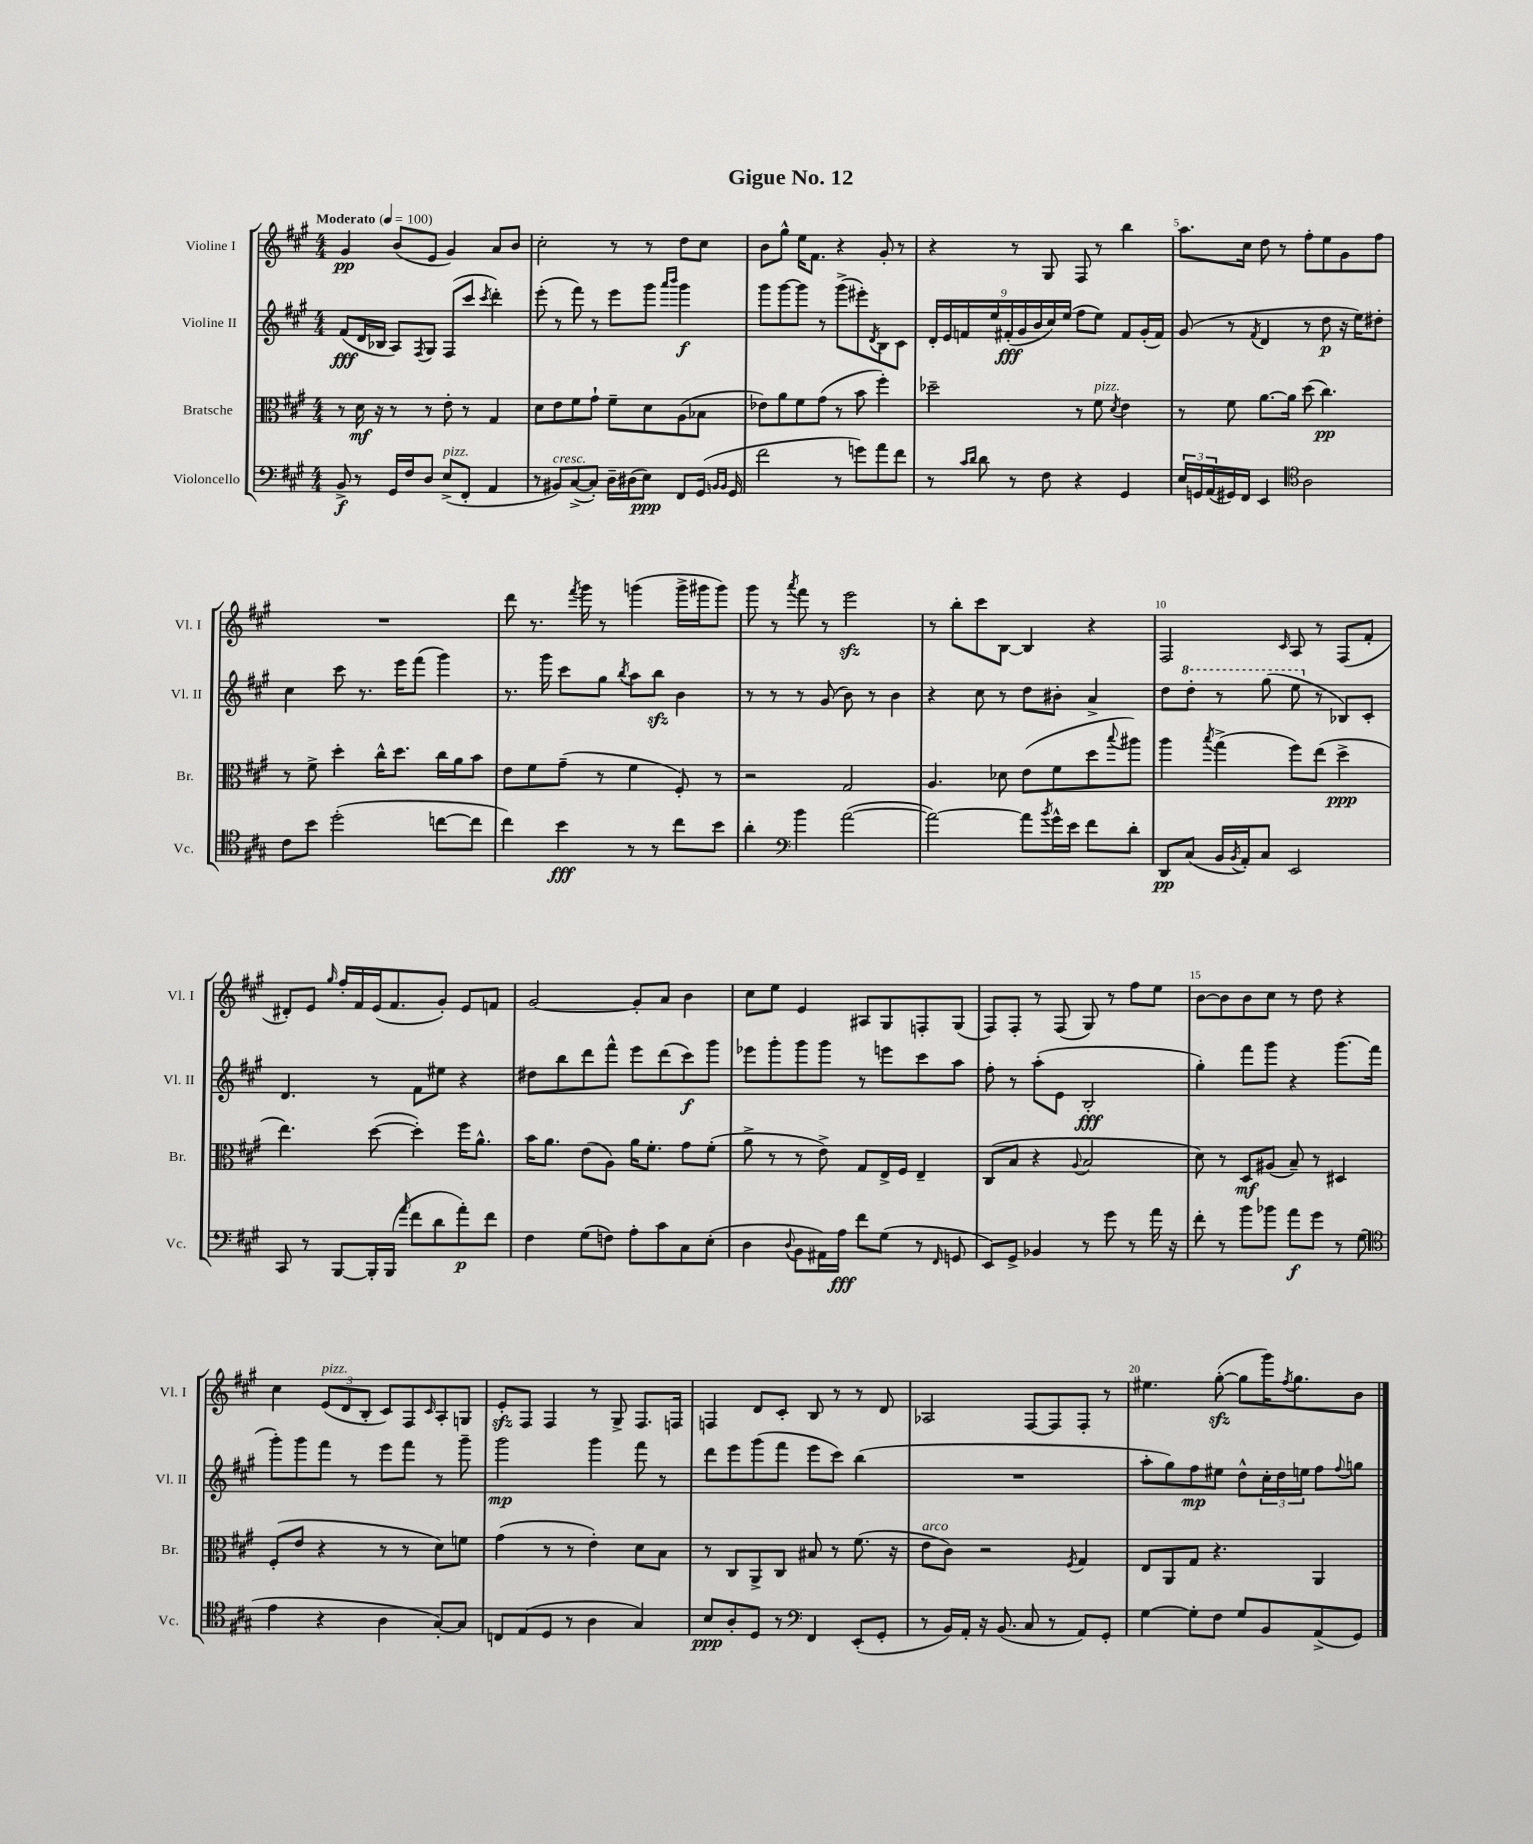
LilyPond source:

\header { title = "Gigue No. 12" }
<<
\new StaffGroup <<
\new Staff = "s0" \with { instrumentName = "Violine I" shortInstrumentName = "Vl. I" } {
    \clef treble \key a \major \numericTimeSignature \time 4/4 \tempo "Moderato" 4 = 100
    gis'4\pp b'8( e'8 gis'4) a'8 b'8 |
    cis''2-. r8 r8 d''8 cis''8 |
    b'8 gis''8-^ e''16 fis'8. r4 gis'8-. r8 |
    r4 r8 gis8 fis8 r8 b''4 |
    a''8. cis''16 d''8 r8 fis''8-. e''8 gis'8 fis''8 |
    R1 |
    d'''8 r8. \acciaccatura { fis'''8 } gis'''16 r8 g'''4( g'''16-> gis'''16 gis'''8) |
    gis'''8 r8 \acciaccatura { a'''8 } fis'''8 r8 e'''2\sfz |
    r8 b''8-. cis'''8 b8~ b4 r4 |
    fis2 \grace { cis'16 } a8 r8 fis8( fis'8-. |
    dis'8-.) e'8 \grace { gis''16 } fis''16-. fis'16 e'16( fis'8. gis'8-.) e'8 f'8 |
    gis'2~ gis'8-. a'8 b'4 |
    cis''8 e''8 e'4 ais8 gis8 f8-. gis8( |
    fis8) fis8-. r8 fis8( gis8) r8 fis''8 e''8 |
    b'8~ b'8 b'8 cis''8 r8 d''8 r4 |
    cis''4 \tuplet 3/2 { e'8^\markup { \italic "pizz." }( d'8 b8-. } cis'8) fis8 \grace { cis'16 } a8-. g8 |
    e'8-.\sfz fis8 fis4 r8 gis8-> fis8. f16 |
    f4 d'8 cis'8-. b8 r8 r8 d'8 |
    aes2 fis8~ fis8 fis8-. r8 |
    eis''4. gis''8~-.\sfz( gis''8 gis'''16) \acciaccatura { fis''8 } gis''8. b'8 \bar "|." |
}
\new Staff = "s1" \with { instrumentName = "Violine II" shortInstrumentName = "Vl. II" } {
    \clef treble \key a \major \numericTimeSignature \time 4/4
    fis'8\fff( d'16 bes16 a8) \acciaccatura { fis8 } gis8 fis8( cis'''8 \acciaccatura { cis'''8 } d'''4-.) |
    e'''8-.( r8 fis'''8) r8 e'''8 gis'''8 \grace { a'''16 b'''16 } gis'''4\f |
    gis'''8 gis'''8~ gis'''8 r8 gis'''8->( eis'''8-.) \acciaccatura { d'8 } b8 cis'8 |
    \tuplet 9/8 { d'16-. e'16 f'16 e''16 fis'16-.\fff( gis'16 b'16 cis''16) e''16( } fis''8 e''8) fis'8 gis'16-.( fis'16) |
    gis'8( r8 \acciaccatura { fis'8 } d'4 r8 d''8\p r16 e''16) dis''8-. |
    cis''4 cis'''8 r8. e'''16 fis'''8( gis'''4) |
    r8. gis'''16 cis'''8 gis''8 \acciaccatura { b''8 } a''8 b''8\sfz b'4 |
    r8 r8 r8 gis'8( b'8) r8 b'4 |
    r4 cis''8 r8 d''8 bis'8-. a'4-> |
    d''8 \ottava #1 d'''8-. r8 gis'''8( e'''8 \ottava #0 r8 bes8) cis'8-. |
    d'4. r8 fis'8 eis''8 r4 |
    dis''8 b''8 d'''8 fis'''8-^ e'''8 d'''8( cis'''8\f) gis'''8 |
    ees'''8 gis'''8-. gis'''8 gis'''8 r8 e'''8 cis'''8 a''8 |
    fis''8-. r8 a''8-.( e'8 b2-.\fff |
    gis''4-.) fis'''8 gis'''8 r4 gis'''8.( fis'''16 |
    gis'''8-.) gis'''8 fis'''8 r8 e'''8 fis'''8 r8 gis'''8-- |
    gis'''2\mp gis'''4 fis'''8 r8 |
    d'''8 e'''8 gis'''8( fis'''8 e'''8 cis'''8) b''4( |
    R1 |
    a''8-. gis''8) fis''8\mp eis''8 d''8-^ \tuplet 3/2 { cis''16-. d''16 e''16 } fis''8 \appoggiatura { fis''8 } g''8 \bar "|." |
}
\new Staff = "s2" \with { instrumentName = "Bratsche" shortInstrumentName = "Br." } {
    \clef alto \key a \major \numericTimeSignature \time 4/4
    r8 d'16\mf r16 r8 r8 e'8-. r8 gis4 |
    d'8 e'8 fis'8 gis'8-! fis'8-- d'8 a8( bes8 |
    ees'8) a'8 fis'8 gis'8( r8 b'8 fis''4-.) |
    des''2-- r8 fis'8^\markup { \italic "pizz." } \acciaccatura { d'8 } e'4 |
    r8 fis'8 a'8.~ a'16 d''8( cis''4.\pp) |
    r8 fis'8-> d''4-. cis''16-^ d''8. cis''16 a'16 b'8 |
    e'8 fis'8 gis'8--( r8 fis'4 fis8-.) r8 |
    r2 gis2 |
    a4. des'8 e'8( fis'8 d''8 \appoggiatura { b''8 } ais''8) |
    a''4 \acciaccatura { b''8 } gis''4->( fis''8) e''8( d''4->\ppp |
    e''4.) d''8~( d''4-.) fis''16 a'8.-^ |
    b'16 a'8. e'8( a8) a'16 fis'8.-. gis'8 fis'8-.( |
    a'8-> r8 r8 e'8->) gis8 e16-> fis16 e4-- |
    cis8( b8 r4 \appoggiatura { a8 } b2 |
    d'8) r8 d8\mf ais8( b8--) r8 dis4 |
    fis8-.( e'8 r4 r8 r8 d'8) f'8 |
    gis'4( r8 r8 e'4-.) d'8 b8 |
    r8 cis8 a,8-> cis8 bis8 r8 fis'8.( r16 |
    e'8^\markup { \italic "arco" } cis'8) r2 \acciaccatura { fis8 } gis4 |
    e8 a,8 gis8 r4. a,4 \bar "|." |
}
\new Staff = "s3" \with { instrumentName = "Violoncello" shortInstrumentName = "Vc." } {
    \clef bass \key a \major \numericTimeSignature \time 4/4
    b,8->\f r8 gis,16 fis16 d8 e8->^\markup { \italic "pizz." }( fis,8-. a,4 |
    r8 bis,8^\markup { \italic "cresc." }) cis8~->( cis8-.) d16-- dis16( e8\ppp) fis,8 gis,16( \grace { b,16 b,16 } gis,16 |
    fis'2 r8 g'8) a'8 fis'8 |
    r8 \grace { cis'16 d'16 } d'8 r8 fis8 r4 gis,4 |
    \tuplet 3/2 { e16 g,16 a,16( } gis,16) fis,16 e,4 \clef tenor a2 |
    cis'8 b'8 d''2-.( c''8~ c''8 |
    cis''4) b'4\fff r8 r8 cis''8 b'8 |
    a'4-. \clef bass b'4 a'2~( |
    a'2~) a'8 \acciaccatura { b'8 } gis'16-^ e'16 fis'8 d'8-. |
    d,8\pp cis8( b,16 \acciaccatura { b,8 } a,16-.) cis8 e,2 |
    cis,8 r8 b,,8~ b,,16-. b,,16( \grace { a'16 } fis'8 d'8 a'8-.\p) fis'8 |
    fis4 gis8( f8) a8-. cis'8 cis8 e8-.( |
    d4 \appoggiatura { d8 } b,8 ais,16) a16\fff fis'8 gis8( r8 \grace { fis,16 } g,8 |
    e,8) gis,8-> bes,4 r8 gis'8 r8 a'16 r16 |
    fis'8-. r8 b'8 bes'8 a'8\f gis'8 r8 gis8( |
    \clef tenor e'4 r4 a4 gis8~-.) gis8 |
    c8 e8( d8 r8 a4 gis4) |
    b8\ppp a8-. d8 r8 \clef bass fis,4 e,8-.( gis,8-. |
    r8 b,16) a,16-. r16 b,8.( cis8 r8 a,8) gis,8-. |
    gis4~ gis8-. fis8 gis8 b,8 a,8->( gis,8) \bar "|." |
}
>>
>>
\layout { \context { \Score \override BarNumber.break-visibility = ##(#f #t #t) barNumberVisibility = #(every-nth-bar-number-visible 5) } }
